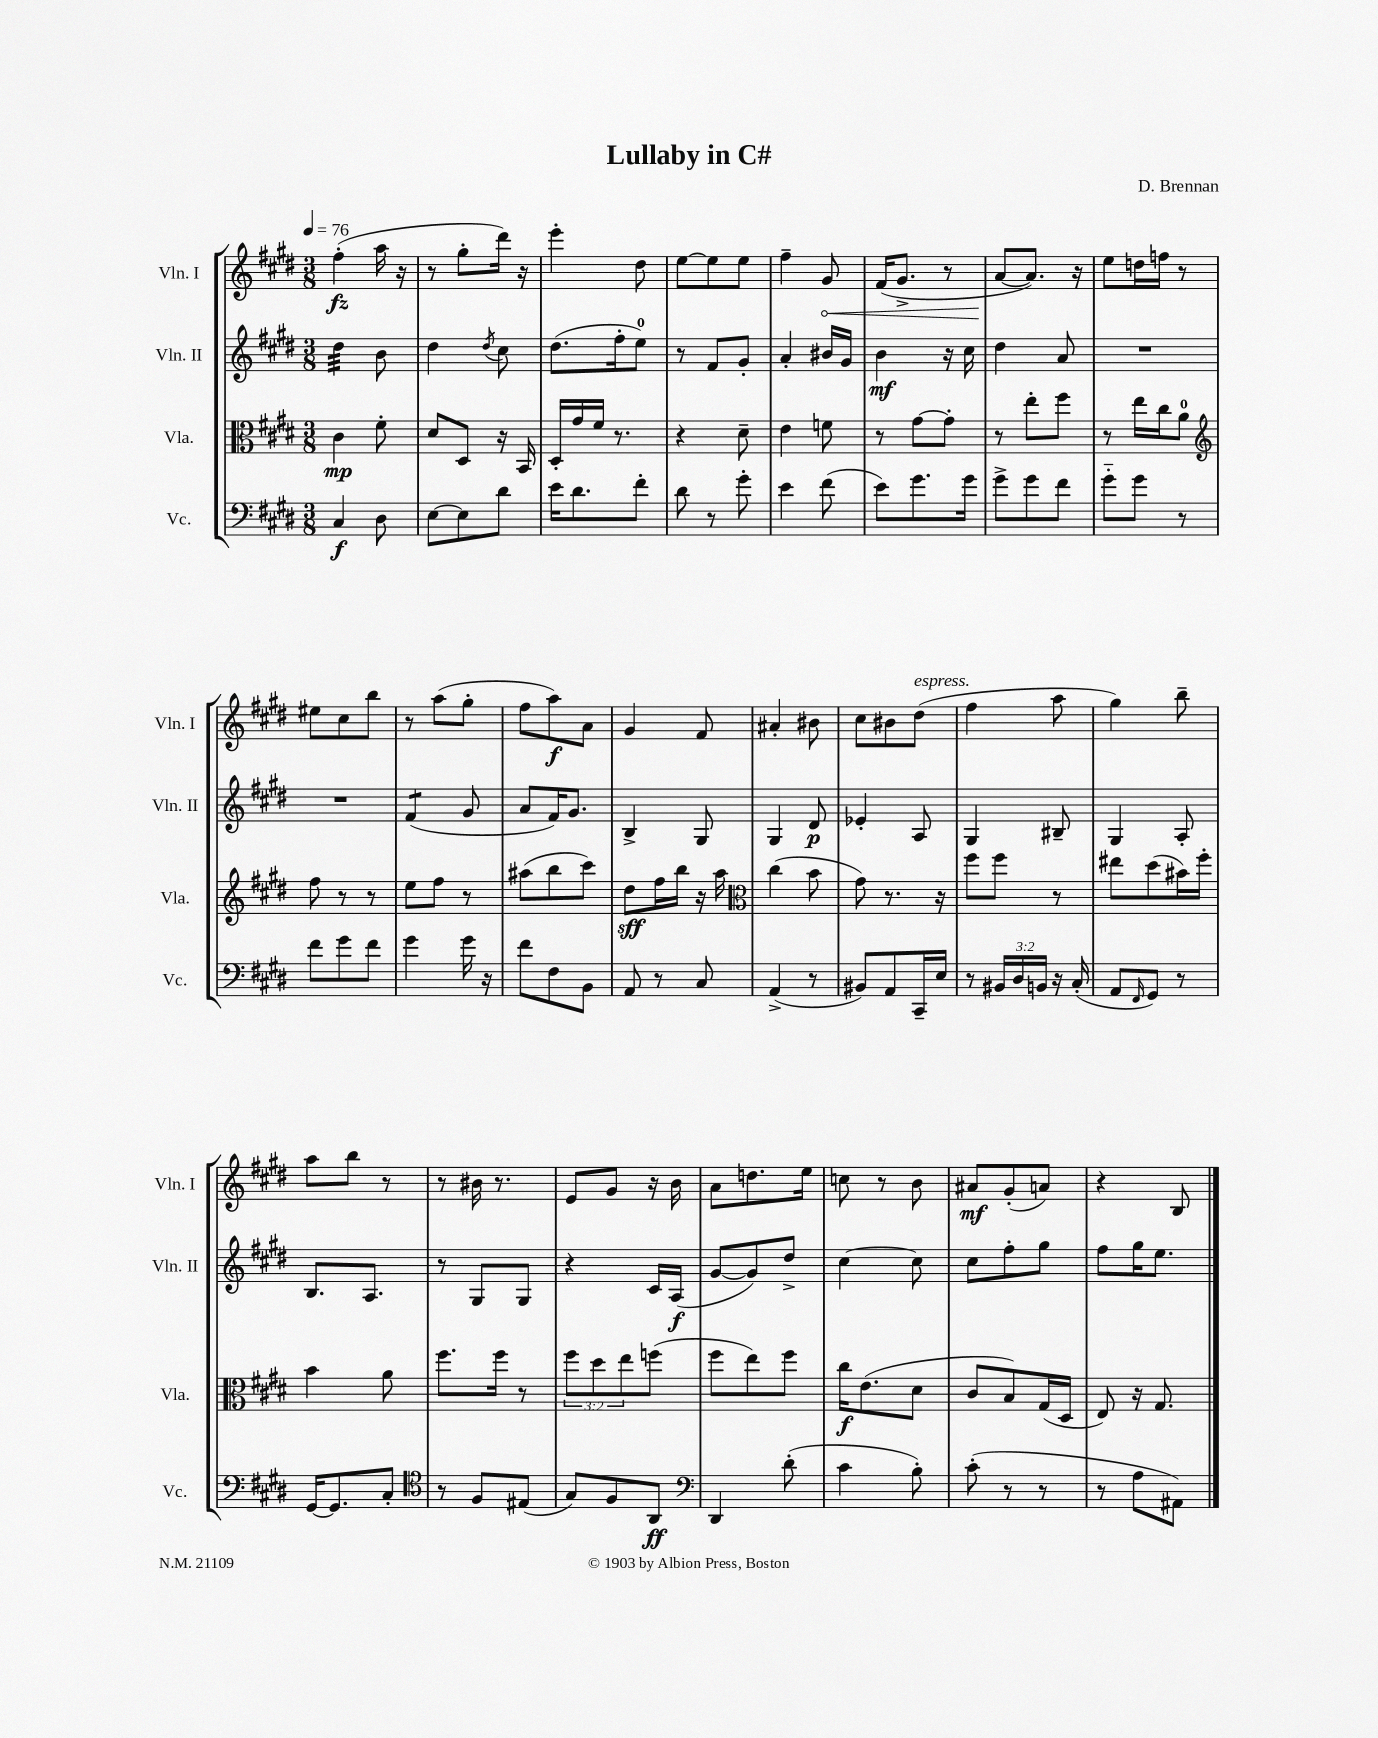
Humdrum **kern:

**kern	**kern	**kern	**kern
*staff4	*staff3	*staff2	*staff1
*clefF4	*clefC3	*clefG2	*clefG2
*k[f#c#g#d#]	*k[f#c#g#d#]	*k[f#c#g#d#]	*k[f#c#g#d#]
*M3/8	*M3/8	*M3/8	*M3/8
*MM76	*MM76	*MM76	*MM76
4C#/	4c#\	4dd#\	(4ff#'\
8D#\	8f#'\	8b\	16aa\
.	.	.	16r
=	=	=	=
[8E\L	8d#/L	4dd#\	8r
8E\]	8D#/J	.	8gg#'\L
.	.	8qdd#/	.
8d#\J	16r	8cc#\	16ddd#\Jk)
.	16BB/	.	16r
=	=	=	=
16e\LK	16D#'/LL	(8.dd#\L	4eee'\
8.d#\	16g#/	.	.
.	16f#/JJ	.	.
.	8.r	16ff#'\k	.
8f#'\J	.	8ee\J)	8dd#\
=	=	=	=
8d#\	4r	8r	[8ee\L
8r	.	8f#/L	8ee\]
8g#'\	8d#~\	8g#'/J	8ee\J
=	=	=	=
4e\	4e\	4a'/	4ff#~\
(8f#\	8f\	16b#/LL	8g#/
.	.	16g#/JJ	.
=	=	=	=
8e\L)	8r	4b\	(16f#/LK
.	.	.	8.g#^/J
8.g#\	[8g#\L	.	.
.	8g#'\]J	16r	8r
16g#\Jk	.	16cc#\	.
=	=	=	=
8g#^\L	8r	4dd#\	[8a/L
8g#\	8ee'\L	.	8.a/]J)
8f#\J	8ff#\J	8a/	.
.	.	.	16r
=	=	=	=
8g#'~\L	8r	4.r	8ee\L
8g#\J	16ee\LL	.	16dd\L
.	16cc#\J	.	16ff\JJ
8r	8a\J	.	8r
=	=	=	=
*	*clefG2	*	*
8f#\L	8ff#\	4.r	8ee#\L
8g#\	8r	.	8cc#\
8f#\J	8r	.	8bb\J
=	=	=	=
4g#\	8ee\L	(4f#/	8r
.	8ff#\J	.	(8aa\L
16g#\	8r	8g#/	8gg#'\J
16r	.	.	.
=	=	=	=
8f#\L	(8aa#\L	8a/L	8ff#\L
8F#\	8bb\	16f#/K)	8aa\)
.	.	8.g#/J	.
8BB\J	8ccc#\J)	.	8a\J
=	=	=	=
8AA/	8dd#\L	4B^/	4g#/
8r	16ff#\L	.	.
.	16bb\JJ	.	.
8C#/	16r	8G#/	8f#/
.	16aa\	.	.
=	=	=	=
*	*clefC3	*	*
(4AA^/	(4cc#\	4G#/	4a#'/
8r	8b\	8d#/	8b#\
=	=	=	=
8BB#/L)	8g#\)	4e-'/	8cc#\L
8AA/	8.r	.	8b#\
16CC#~/L	.	8A/	(8dd#\J
16E/JJ	16r	.	.
=	=	=	=
8r	8ff#\L	4G#/	4ff#\
24BB#/LL	8ff#\J	.	.
24D#/	.	.	.
24BB/JJ	.	.	.
16r	8r	8B#~/	8aa\
(16C#'/	.	.	.
=	=	=	=
8AA/L	8ee#\L	4G#/	4gg#\)
16qqFF#/	.	.	.
8GG#/J)	(8dd#\	.	.
8r	16b#\L)	8A'/	8bb~\
.	16ff#'\JJ	.	.
=	=	=	=
[16GG#/LK	4b\	8.B/L	8aa\L
8.GG#/]	.	.	.
.	.	.	8bb\J
.	.	8.A/J	.
8C#'/J	8a\	.	8r
=	=	=	=
*clefC4	*	*	*
8r	8.ff#\L	8r	8r
8F#/L	.	8G#/L	16b#\
.	16ff#\Jk	.	8.r
(8E#/J	8r	8G#/J	.
=	=	=	=
8G#/L)	12ff#\L	4r	8e/L
.	12dd#\	.	.
8F#/	.	.	8g#/J
.	12ee\	.	.
8AA/J	(8ff\J	16c#/LL	16r
.	.	(16A/JJ	16b\
=	=	=	=
*clefF4	*	*	*
4DD#/	8ff#\L	[8g#/L	8a\L
.	8ee\)	8g#/])	8.dd\
(8d#'\	8ff#\J	8dd#^/J	.
.	.	.	16ee\Jk
=	=	=	=
4c#\	16cc#\LK	[4cc#\	8cc\
.	(8.e\	.	.
.	.	.	8r
8B'\)	8d#\J	8cc#\]	8b\
=	=	=	=
(8c#'\	8c#/L	8cc#\L	8a#/L
8r	8B/)	8ff#'\	(8g#'/
8r	(16G#/L	8gg#\J	8a/J)
.	16D#/JJ	.	.
=	=	=	=
8r	8E/)	8ff#\L	4r
8A\L	16r	16gg#\K	.
.	8.G#/	8.ee\J	.
8AA#\J)	.	.	8B/
==	==	==	==
*-	*-	*-	*-
